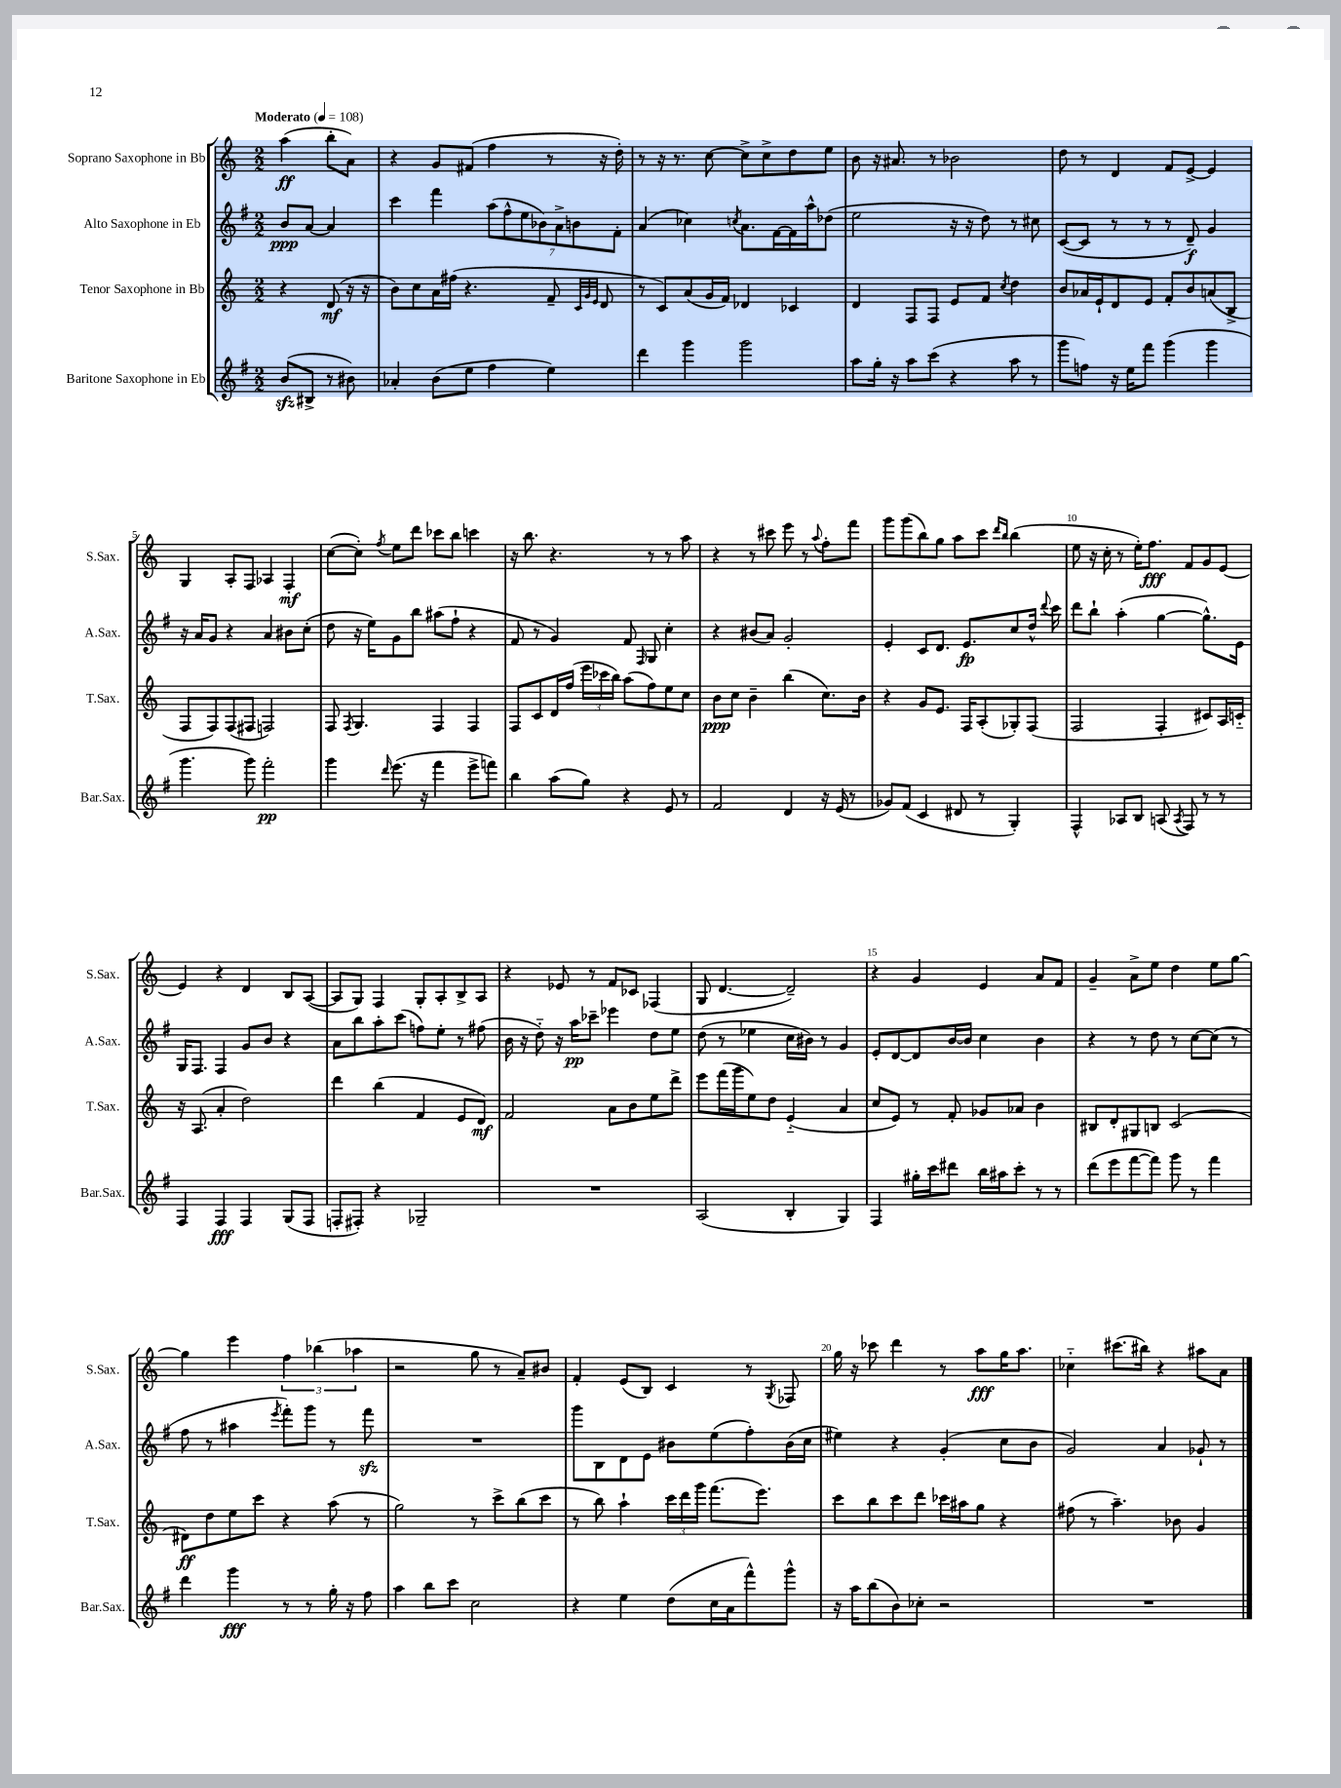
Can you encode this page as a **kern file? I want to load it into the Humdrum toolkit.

**kern	**dynam	**kern	**dynam	**kern	**dynam	**kern	**dynam
*part4	*part4	*part3	*part3	*part2	*part2	*part1	*part1
*staff4	*staff4	*staff3	*staff3	*staff2	*staff2	*staff1	*staff1
*I"Baritone Saxophone in Eb	*	*I"Tenor Saxophone in Bb	*	*I"Alto Saxophone in Eb	*	*I"Soprano Saxophone in Bb	*
*I'Bar.Sax.	*	*I'T.Sax.	*	*I'A.Sax.	*	*I'S.Sax.	*
*clefG2	*	*clefG2	*	*clefG2	*	*clefG2	*
*k[f#]	*	*k[]	*	*k[f#]	*	*k[]	*
*M2/2	*	*M2/2	*	*M2/2	*	*M2/2	*
*MM108	*	*MM108	*	*MM108	*	*MM108	*
=	=	=	=	=	=	=	=
!	!	!	!	!	!	!LO:TX:a:B:t=Moderato	!
(8bzz/L	.	4r	.	8b/L	ppp	(4aa\	ff
8B#X^/J	.	.	.	[8a/J	.	.	.
8r	.	(8d/	mf	4a/]	.	8bb'\L	.
8b#X\)	.	16r	.	.	.	8a\J)	.
.	.	16r	.	.	.	.	.
=1	=1	=1	=1	=1	=1	=1	=1
4a-X'/	.	8b\L)	.	4ccc\	.	4r	.
.	.	8cc\	.	.	.	.	.
(8b\L	.	16a\L	.	4fff#\	.	8g/L	.
.	.	(16ff#X\JJ	.	.	.	.	.
8ee\J	.	4.r	.	.	.	(8f#X/J	.
4ff#\	.	.	.	(14aa\L	.	4ff\	.
.	.	.	.	14ff#^^\	.	.	.
.	.	.	.	14ee\	.	.	.
.	.	.	.	14b-X\)	.	.	.
4ee\)	.	8f~/	.	.	.	8r	.
.	.	.	.	14a^\	.	.	.
.	.	.	.	14bn\	.	.	.
.	.	32qqc/LLL	.	.	.	.	.
.	.	32qqg/	.	.	.	.	.
.	.	32qqe/JJJ	.	.	.	.	.
.	.	8d/	.	.	.	16r	.
.	.	.	.	14f#'\J	.	.	.
.	.	.	.	.	.	16dd'\)	.
=2	=2	=2	=2	=2	=2	=2	=2
4ddd\	.	8r	.	(4a/	.	8r	.
.	.	8c/L)	.	.	.	16r	.
.	.	.	.	.	.	8.r	.
4ggg\	.	(8a/	.	4cc-X\)	.	.	.
.	.	16g/L	.	.	.	[8cc\	.
.	.	16f/JJ)	.	.	.	.	.
.	.	.	.	8qccn/	.	.	.
2ggg\	.	4d-X/	.	8.a\L	.	8cc^\L]	.
.	.	.	.	.	.	8cc^\	.
.	.	.	.	[16f#\L	.	.	.
.	.	4c-X/	.	16f#\]	.	8dd\	.
.	.	.	.	16aa^^\J	.	.	.
.	.	.	.	(8dd-X\J	.	8ee\J	.
=3	=3	=3	=3	=3	=3	=3	=3
8aa\L	.	4d/	.	2ee\	.	8b\	.
16gg'\Jk	.	.	.	.	.	16r	.
16r	.	.	.	.	.	8.a#X/	.
8aa\L	.	8F/L	.	.	.	.	.
(8ccc\J	.	8F/J	.	.	.	8r	.
4r	.	8e/L	.	16r	.	2b-X\	.
.	.	.	.	16r	.	.	.
.	.	8f/J	.	8dd\)	.	.	.
.	.	8qcc/	.	.	.	.	.
8aa\	.	4dd\	.	8r	.	.	.
8r	.	.	.	8cc#X\	.	.	.
=4	=4	=4	=4	=4	=4	=4	=4
8ggg\L	.	8b/L	.	([8c/L	.	8dd\	.
8ffn\J)	.	16a-X/L	.	8c/J]	.	8r	.
.	.	16e`/J	.	.	.	.	.
16r	.	8d/	.	8r	.	4d/	.
16ee\KL	.	.	.	.	.	.	.
8fff#\J	.	8e/J	.	8r	.	.	.
(4ggg\	.	8f'/L	.	8r	.	8f/L	.
.	.	8b/	.	8d~/)	f	[8e^/J	.
4ggg\	.	(8an/	.	4g/	.	4e/]	.
.	.	8B^/J	.	.	.	.	.
!!LO:LB:g=z
=5	=5	=5	=5	=5	=5	=5	=5
4.ggg\	.	8F/L	.	16r	.	4G/	.
.	.	.	.	16a/KL	.	.	.
.	.	8F/)	.	8g/J	.	.	.
.	.	(8F/	.	4r	.	8A'/L	.
8ggg\)	.	8F#X/J	.	.	.	8F/J	.
2fff#'\	pp	2Fn/)	.	4a/	.	4A-X/	.
.	.	.	.	8b#X\L	.	4F'/	mf
.	.	.	.	(8cc'\J	.	.	.
=6	=6	=6	=6	=6	=6	=6	=6
4ggg\	.	8F/	.	8dd\	.	([8cc\L	.
.	.	8qF/	.	.	.	.	.
.	.	4.G/	.	16r	.	8cc'\J])	.
.	.	.	.	16ee\KL)	.	.	.
16qqddd/	.	.	.	.	.	8qff/	.
(8.eee\	.	.	.	8g\	.	8ee\L	.
.	.	.	.	8bb\J	.	8ddd\J	.
16r	.	.	.	.	.	.	.
4fff#\	.	4F/	.	(8aa#X\L	.	8ccc-X\L	.
.	.	.	.	8ff#`\J	.	8bb\J	.
8eee^\L	.	4F/	.	4r	.	4cccn\	.
8fffn\J)	.	.	.	.	.	.	.
=7	=7	=7	=7	=7	=7	=7	=7
4bb\	.	8F/L	.	8f#/	.	16r	.
.	.	.	.	.	.	8.bb\	.
.	.	8c/	.	8r	.	.	.
(8aa\L	.	16d/L	.	4g/)	.	4.r	.
.	.	(16ff/JJ	.	.	.	.	.
8gg\J)	.	24eee\LL	.	.	.	.	.
.	.	24ccc-X\	.	.	.	.	.
.	.	24bb\JJ)	.	.	.	.	.
4r	.	(8aa\L	.	8f#/	.	.	.
.	.	.	.	16qqF#/	.	.	.
.	.	8ff\)	.	8G/	.	8r	.
8e/	.	8ee\	.	4cc'\	.	8r	.
8r	.	8cc\J	.	.	.	8aa\	.
=8	=8	=8	=8	=8	=8	=8	=8
2f#/	.	8b\L	ppp	4r	.	4r	.
.	.	8cc\J	.	.	.	.	.
.	.	4b~\	.	(8b#X/L	.	8r	.
.	.	.	.	8a/J)	.	8ccc#X\	.
4d/	.	(4bb\	.	2g'/	.	8eee\	.
.	.	.	.	.	.	8r	.
.	.	.	.	.	.	8qqaa/	.
16r	.	8.cc\L)	.	.	.	8ff'\L	.
(16e/	.	.	.	.	.	.	.
8r	.	.	.	.	.	8fff\J	.
.	.	16b\Jk	.	.	.	.	.
=9	=9	=9	=9	=9	=9	=9	=9
8g-X/L)	.	4r	.	4e'/	.	8ggg\L	.
(8f#/J	.	.	.	.	.	(8ggg\	.
4c/	.	8g/L	.	8c/L	.	8bb\)	.
.	.	8.e/J	.	8.d/J	.	8gg\J	.
8d#X/	.	.	.	.	.	8aa\L	.
.	.	16F/KL	.	8.e/L	fp	.	.
8r	.	(8A'/	.	.	.	8ccc\J	.
.	.	.	.	.	.	16qqddd/LL	.
.	.	.	.	.	.	16qqbb/JJ	.
4G'/)	.	8G-X'/)	.	8cc/	.	(4bb\	.
.	.	(8F/J	.	16dd^^/Jk	.	.	.
.	.	.	.	8qqddd/	.	.	.
.	.	.	.	16ccc\	.	.	.
=10	=10	=10	=10	=10	=10	=10	=10
4F#^^/	.	2F/	.	8ddd\L	.	8ee\	.
.	.	.	.	8bb`\J	.	16r	.
.	.	.	.	.	.	16cc'\	.
8A-X/L	.	.	.	(4aa'\	.	8r	.
8B/J	.	.	.	.	.	16ee'\KL)	.
.	.	.	.	.	.	8.ff\J	fff
(8An/	.	4F'/	.	[4gg\	.	.	.
8qA/	.	.	.	.	.	.	.
8F#/)	.	.	.	.	.	8f/L	.
8r	.	8c#X/L)	.	8.gg^^\L])	.	8g/	.
8r	.	16A/L	.	.	.	[8e/J	.
.	.	16cn/JJ	.	16e\Jk	.	.	.
!!LO:LB:g=z
=11	=11	=11	=11	=11	=11	=11	=11
4F#/	.	16r	.	16G/KL	.	4e/]	.
.	.	(8.A/	.	8.F#/J	.	.	.
4F#/	fff	4a'/	.	4F#/	.	4r	.
4F#/	.	2dd\)	.	8g/L	.	4d/	.
.	.	.	.	8b/J	.	.	.
(8G/L	.	.	.	4r	.	8B/L	.
8F#/J	.	.	.	.	.	([8A/J	.
=12	=12	=12	=12	=12	=12	=12	=12
8Fn'/L	.	4ddd\	.	8a\L	.	8A/L]	.
8F#X'/J)	.	.	.	8bb\	.	8G/J)	.
4r	.	(4bb\	.	8aa'\	.	4F/	.
.	.	.	.	(8ccc\J	.	.	.
2G-X~/	.	4f/	.	8ffn\L)	.	8G'/L	.
.	.	.	.	8ee'\J	.	8A'/	.
.	.	8e/L	.	8r	.	8B^/	.
.	.	8d/J)	mf	(8ff#X\	.	8A/J	.
=13	=13	=13	=13	=13	=13	=13	=13
1r	.	2f/	.	16b\	.	4r	.
.	.	.	.	16r	.	.	.
.	.	.	.	8dd\)	.	.	.
.	.	.	.	16r	.	8e-X/	.
.	.	.	.	16aa\KL	pp	.	.
.	.	.	.	8ccc-X~\J	.	8r	.
.	.	8a\L	.	4eee-X\	.	8f/L	.
.	.	8b\	.	.	.	8c-X/J	.
.	.	8ee\	.	8dd\L	.	(4F-X/	.
.	.	8ddd^\J	.	8ee\J	.	.	.
=14	=14	=14	=14	=14	=14	=14	=14
(2A/	.	8eee\L	.	(8dd\	.	8G/	.
.	.	(16fff\L	.	8r	.	[4.d/	.
.	.	16ggg\J	.	.	.	.	.
.	.	8ee\)	.	4ee-X\	.	.	.
.	.	8dd\J	.	.	.	.	.
4B'/	.	(4e/	.	16cc\LL	.	2d~/])	.
.	.	.	.	16b#X\JJ)	.	.	.
.	.	.	.	8r	.	.	.
4G/)	.	4a/	.	4g/	.	.	.
=15	=15	=15	=15	=15	=15	=15	=15
4F#/	.	8cc/L	.	8e'/L	.	4r	.
.	.	8e/J)	.	[8d/	.	.	.
16gg#X'\LL	.	8r	.	8d/]	.	4g/	.
16ccc\J	.	.	.	.	.	.	.
8ddd#X\J	.	8f'/	.	[16b/L	.	.	.
.	.	.	.	16b/JJ]	.	.	.
16bb\LL	.	8g-X/L	.	4cc\	.	4e/	.
16aa#X\J	.	.	.	.	.	.	.
8ccc'\J	.	8a-X/J	.	.	.	.	.
8r	.	4b\	.	4b\	.	8a/L	.
8r	.	.	.	.	.	8f/J	.
=16	=16	=16	=16	=16	=16	=16	=16
(8ddd\L	.	8B#X/L	.	4r	.	4g~/	.
8eee\	.	8d'/	.	.	.	.	.
[8fff#\	.	8G#X/	.	8r	.	8a^\L	.
8fff#\J])	.	8Bn/J	.	8dd\	.	8ee\J	.
8ggg\	.	(2c/	.	8r	.	4dd\	.
8r	.	.	.	[8cc\L	.	.	.
4fff#\	.	.	.	(8cc\J]	.	8ee\L	.
.	.	.	.	8r	.	[8gg\J	.
!!LO:LB:g=z
=17	=17	=17	=17	=17	=17	=17	=17
4ddd\	.	8d#X\L)	ff	8ff#\	.	4gg\]	.
.	.	8dd\	.	8r	.	.	.
4ggg\	fff	8ee\	.	4aa#X\	.	4eee\	.
.	.	8ccc\J	.	.	.	.	.
.	.	.	.	8qeee/	.	.	.
8r	.	4r	.	8fff#'\L)	.	6ff\	.
8r	.	.	.	8ggg\J	.	.	.
.	.	.	.	.	.	(6bb-X\	.
16gg'\	.	(8aa\	.	8r	.	.	.
16r	.	.	.	.	.	.	.
.	.	.	.	.	.	6aa-X\	.
8ff#\	.	8r	.	8fff#zz\	.	.	.
=18	=18	=18	=18	=18	=18	=18	=18
4aa\	.	2gg\)	.	1r	.	2r	.
8bb\L	.	.	.	.	.	.	.
8ccc\J	.	.	.	.	.	.	.
2cc\	.	8r	.	.	.	8gg\	.
.	.	8ccc^\L	.	.	.	8r	.
.	.	(8bb\	.	.	.	8a~/L)	.
.	.	8ccc\J	.	.	.	8b#X/J	.
=19	=19	=19	=19	=19	=19	=19	=19
4r	.	8r	.	8ggg\L	.	4f'/	.
.	.	8bb\)	.	8B\	.	.	.
4ee\	.	4aa`\	.	8d\	.	(8e/L	.
.	.	.	.	8e\J	.	8B/J)	.
(8dd\L	.	24ccc\LL	.	8b#X\L	.	4c/	.
.	.	24ddd\	.	.	.	.	.
.	.	24ggg\JJ	.	.	.	.	.
16cc\L	.	(8.fff\L	.	(8ee\	.	.	.
16a\J	.	.	.	.	.	.	.
8fff#^^\)	.	.	.	8ff#'\)	.	8r	.
.	.	8.eee\J)	.	.	.	.	.
.	.	.	.	.	.	8qG/	.
8ggg^^\J	.	.	.	(16b#\L	.	8F-X/	.
.	.	.	.	16cc\JJ	.	.	.
=20	=20	=20	=20	=20	=20	=20	=20
16r	.	8ccc\L	.	4ee#X\)	.	16gg\	.
16aa\KL	.	.	.	.	.	16r	.
(8bb\	.	8bb\	.	.	.	8ccc-X\	.
8b\)	.	8ccc\	.	4r	.	4ddd\	.
8cc-X'\J	.	8ddd\J	.	.	.	.	.
2r	.	16ccc-X\LL	.	(4g'/	.	8r	.
.	.	16aa#X\J	.	.	.	.	.
.	.	8gg\J	.	.	.	8aa\L	fff
.	.	4r	.	8cc\L	.	16gg\K	.
.	.	.	.	.	.	8.aa\J	.
.	.	.	.	8b\J	.	.	.
=21	=21	=21	=21	=21	=21	=21	=21
1r	.	(8ff#X\	.	2g/)	.	4cc-X\	.
.	.	8r	.	.	.	.	.
.	.	4.aa~\)	.	.	.	(8.ccc#X\L	.
.	.	.	.	.	.	16bb#X\Jk)	.
.	.	.	.	4a/	.	4r	.
.	.	8b-X\	.	.	.	.	.
.	.	4g/	.	8g-X`/	.	8aa#X\L	.
.	.	.	.	8r	.	8a\J	.
==	==	==	==	==	==	==	==
*-	*-	*-	*-	*-	*-	*-	*-
